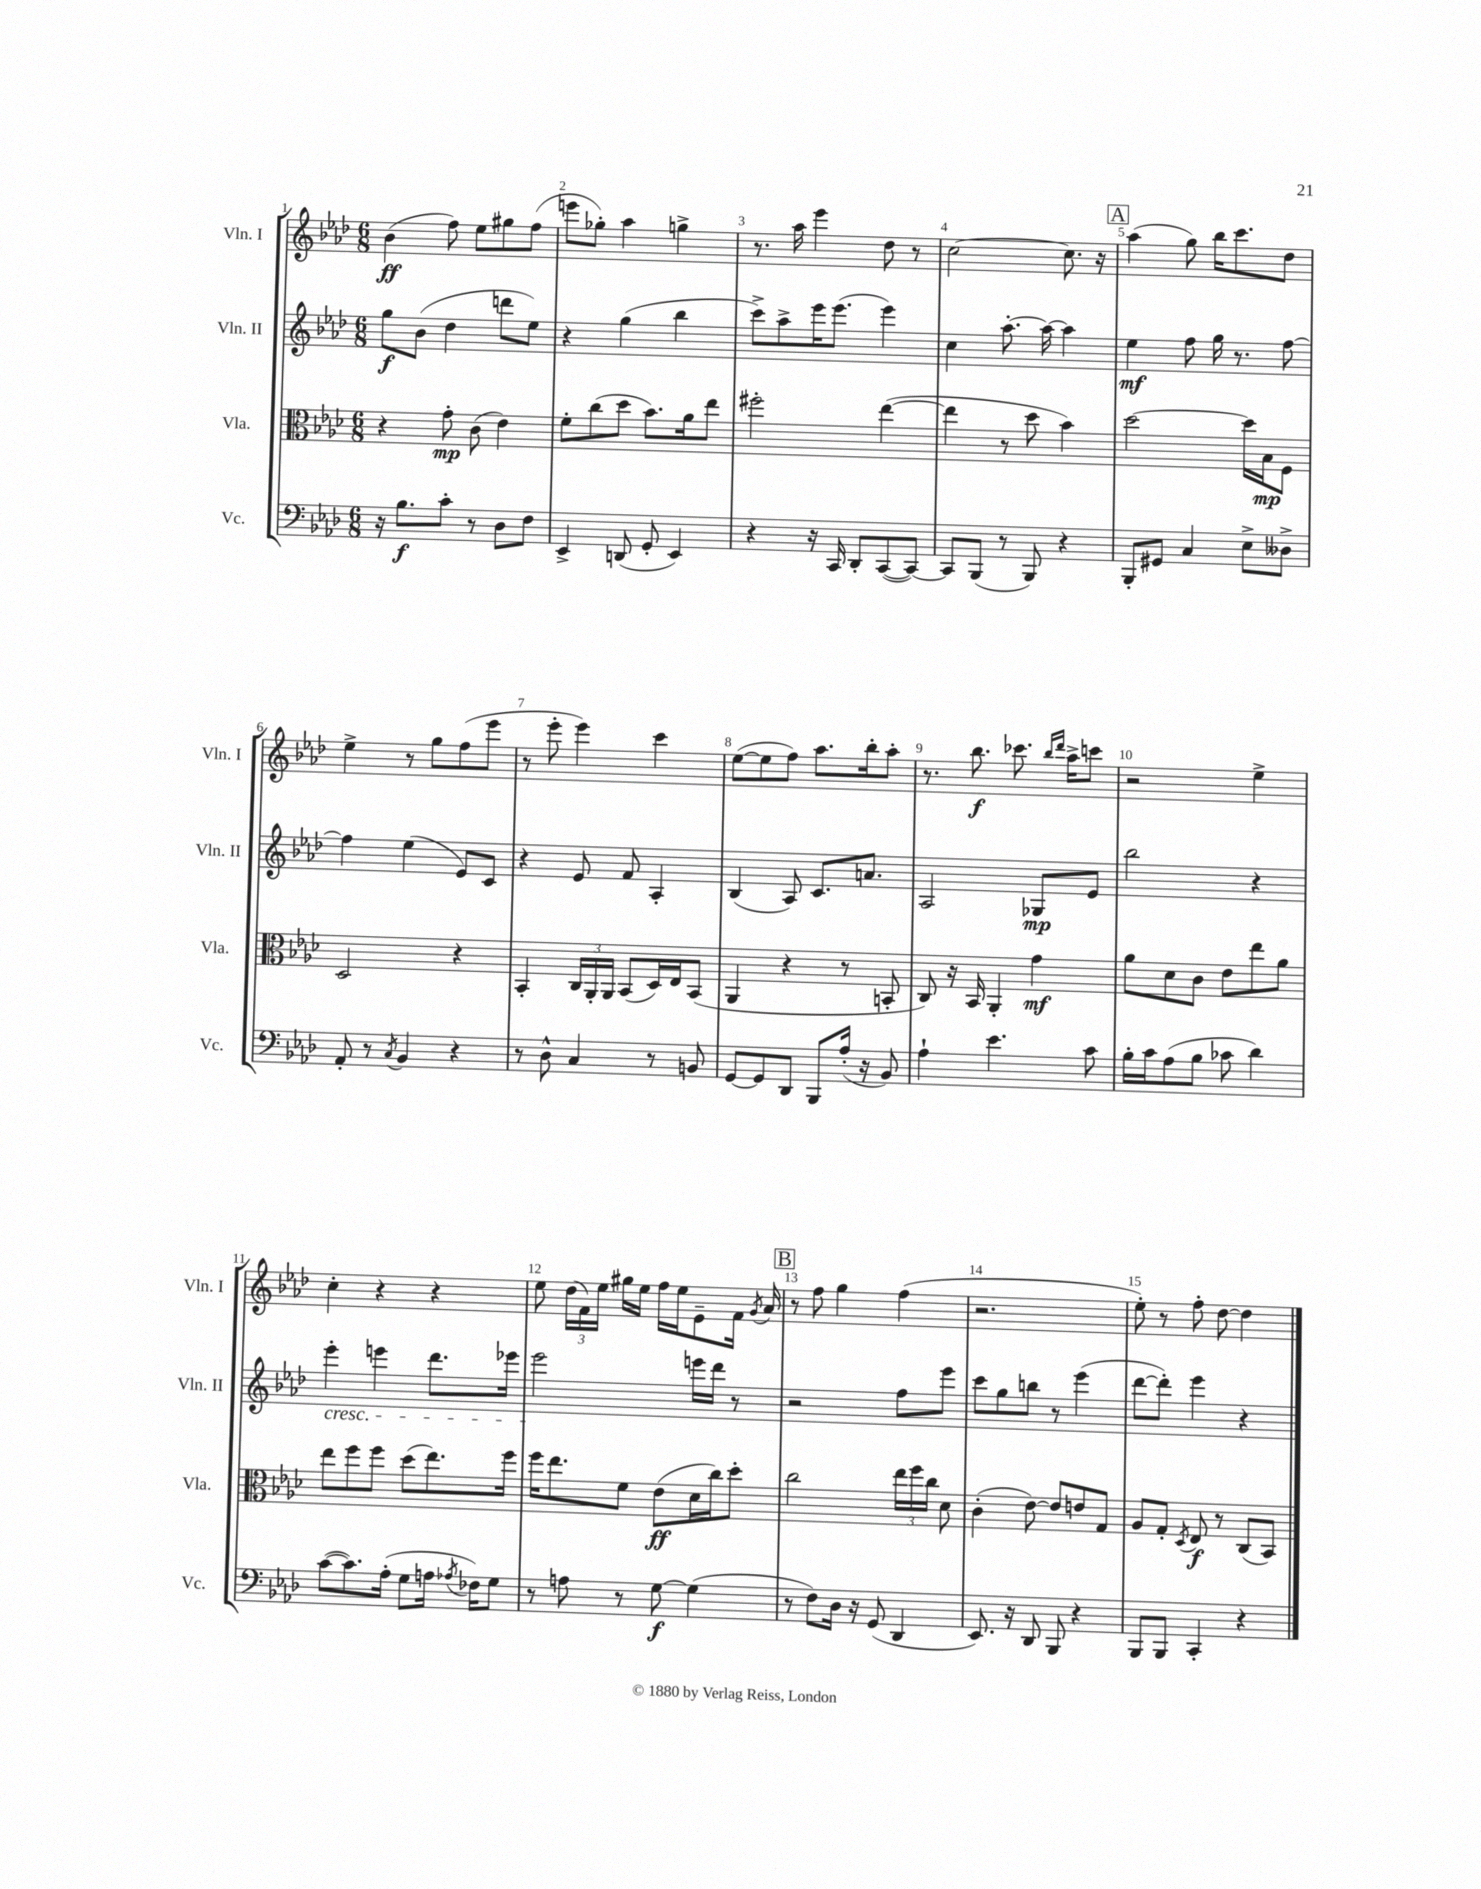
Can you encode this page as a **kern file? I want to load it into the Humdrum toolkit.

**kern	**kern	**kern	**kern
*staff4	*staff3	*staff2	*staff1
*clefF4	*clefC3	*clefG2	*clefG2
*k[b-e-a-d-]	*k[b-e-a-d-]	*k[b-e-a-d-]	*k[b-e-a-d-]
*M6/8	*M6/8	*M6/8	*M6/8
16r	4r	8gg	(4b-
8.B-	.	.	.
.	.	(8b-	.
8c'	8g'	4dd-	8ff)
8r	(8c	.	8ee-
8D-	4e-)	8ddd	8gg#
8F	.	8ee-)	(8ff
=	=	=	=
4EE-^	8f'	4r	8eee
.	(8cc	.	8gg-')
(8DD	8dd-	(4gg	4aa-
8GG'	8.b-)	.	.
4EE-)	.	4bb-	4gg^
.	16a-	.	.
.	8ee-	.	.
=	=	=	=
4r	2ff#'	8ccc^)	8.r
.	.	8aa-^	.
.	.	.	16aa-
16r	.	16eee-	4eee-
16CC	.	(8.eee-	.
8DD-'	.	.	.
([8CC	([4ee-	4eee-)	8dd-
8CC_)	.	.	8r
=	=	=	=
8CC]	4ee-]	4cc	[2cc
(8BBB-	.	.	.
8r	8r	[8.aa-'	.
8BBB-)	8dd-	.	.
.	.	16aa-_	.
4r	4b-)	4aa-]	8.cc]
.	.	.	16r
=	=	=	=
8BBB-'	[2dd-	4ee-	(4aa-
8GG#	.	.	.
4C	.	8ff	8gg)
.	.	16gg	16bb-
.	.	8.r	8.ccc
8E-^	16dd-]	.	.
.	16B-	.	.
8D--^	8F	[8ff	8dd-
=	=	=	=
8AA-'	2D-	4ff]	4ee-^
8r	.	.	.
8qC	.	.	.
4BB-	.	(4ee-	8r
.	.	.	8gg
4r	4r	8e-)	(8ff
.	.	8c	8eee-
=	=	=	=
8r	4BB-'	4r	8r
8D-^^	.	.	8eee-'
4C	24C	8e-	4eee-)
.	24AA-'	.	.
.	24AA-	.	.
.	(8BB-	8f	.
8r	16D-)	4A-'	4ccc
.	16E-	.	.
8BB	(8BB-	.	.
=	=	=	=
[8GG	4AA-	(4B-	([8ee-
8GG]	.	.	8ee-]
8DD-	4r	8A-)	8ff)
8BBB-	.	8.c	8.aa-
(16A-'	8r	.	.
16r	.	8.a	16bb-'
8BB-)	8BB'	.	8aa-'
=	=	=	=
4A-`	8C)	2A-	8.r
.	16r	.	.
.	16BB-	.	8.bb-
4.e-	4AA-'	.	.
.	.	.	8.ccc-
.	4g	8G-	.
.	.	.	16qqbb-
.	.	.	16qqddd-
.	.	.	16aa-^
8c	.	8e-	8ccc
=	=	=	=
16B-'	8a-	2bb-	2r
16c	.	.	.
(8A-	8d-	.	.
8B-	8c	.	.
8c-	8e-	.	.
4d-)	8ee-	4r	4ee-^
.	8a-	.	.
=	=	=	=
([8c	8ee-	4eee-'	4cc'
8.c])	8ff	.	.
.	8ff	4eee	4r
(16A-'	.	.	.
8G	(8dd-	.	.
16A	8.ee-)	8.ddd-	4r
8qA-	.	.	.
16F-)	.	.	.
8G	.	.	.
.	16ff	16eee-	.
=	=	=	=
8r	16ff	2eee-	8ee-
.	8.ee-	.	.
8A	.	.	(24dd-
.	.	.	24f)
.	.	.	24ee-
8r	8f	.	16gg#
.	.	.	16ee-
[8G	(8e-	.	16ff
.	.	.	16ee-
(4G]	16d-	16eee	8e-~
.	16cc)	16ddd-	.
.	8dd-'	8r	16f
.	.	.	8qg
.	.	.	16a-
=	=	=	=
8r	2cc	2r	8r
8F)	.	.	8ff
16D-	.	.	4gg
16r	.	.	.
(8GG	.	.	.
4DD-	24ee-	8ff	(4ff
.	24ff	.	.
.	24cc	.	.
.	8d-	8eee-	.
=	=	=	=
8.EE-)	(4c'	8ccc	2.r
.	.	8gg	.
16r	.	.	.
8DD-	[8e-)	8bb	.
8BBB-	8e-]	8r	.
4r	8e	(4eee-	.
.	8G	.	.
=	=	=	=
8BBB-	8A-	[8ddd-	8ee-')
8BBB-	8G'	8ddd-'])	8r
.	8qD-	.	.
4CC'	8E-	4eee-	8ff'
.	8r	.	[8dd-
4r	(8C	4r	4dd-]
.	8BB-)	.	.
==	==	==	==
*-	*-	*-	*-
